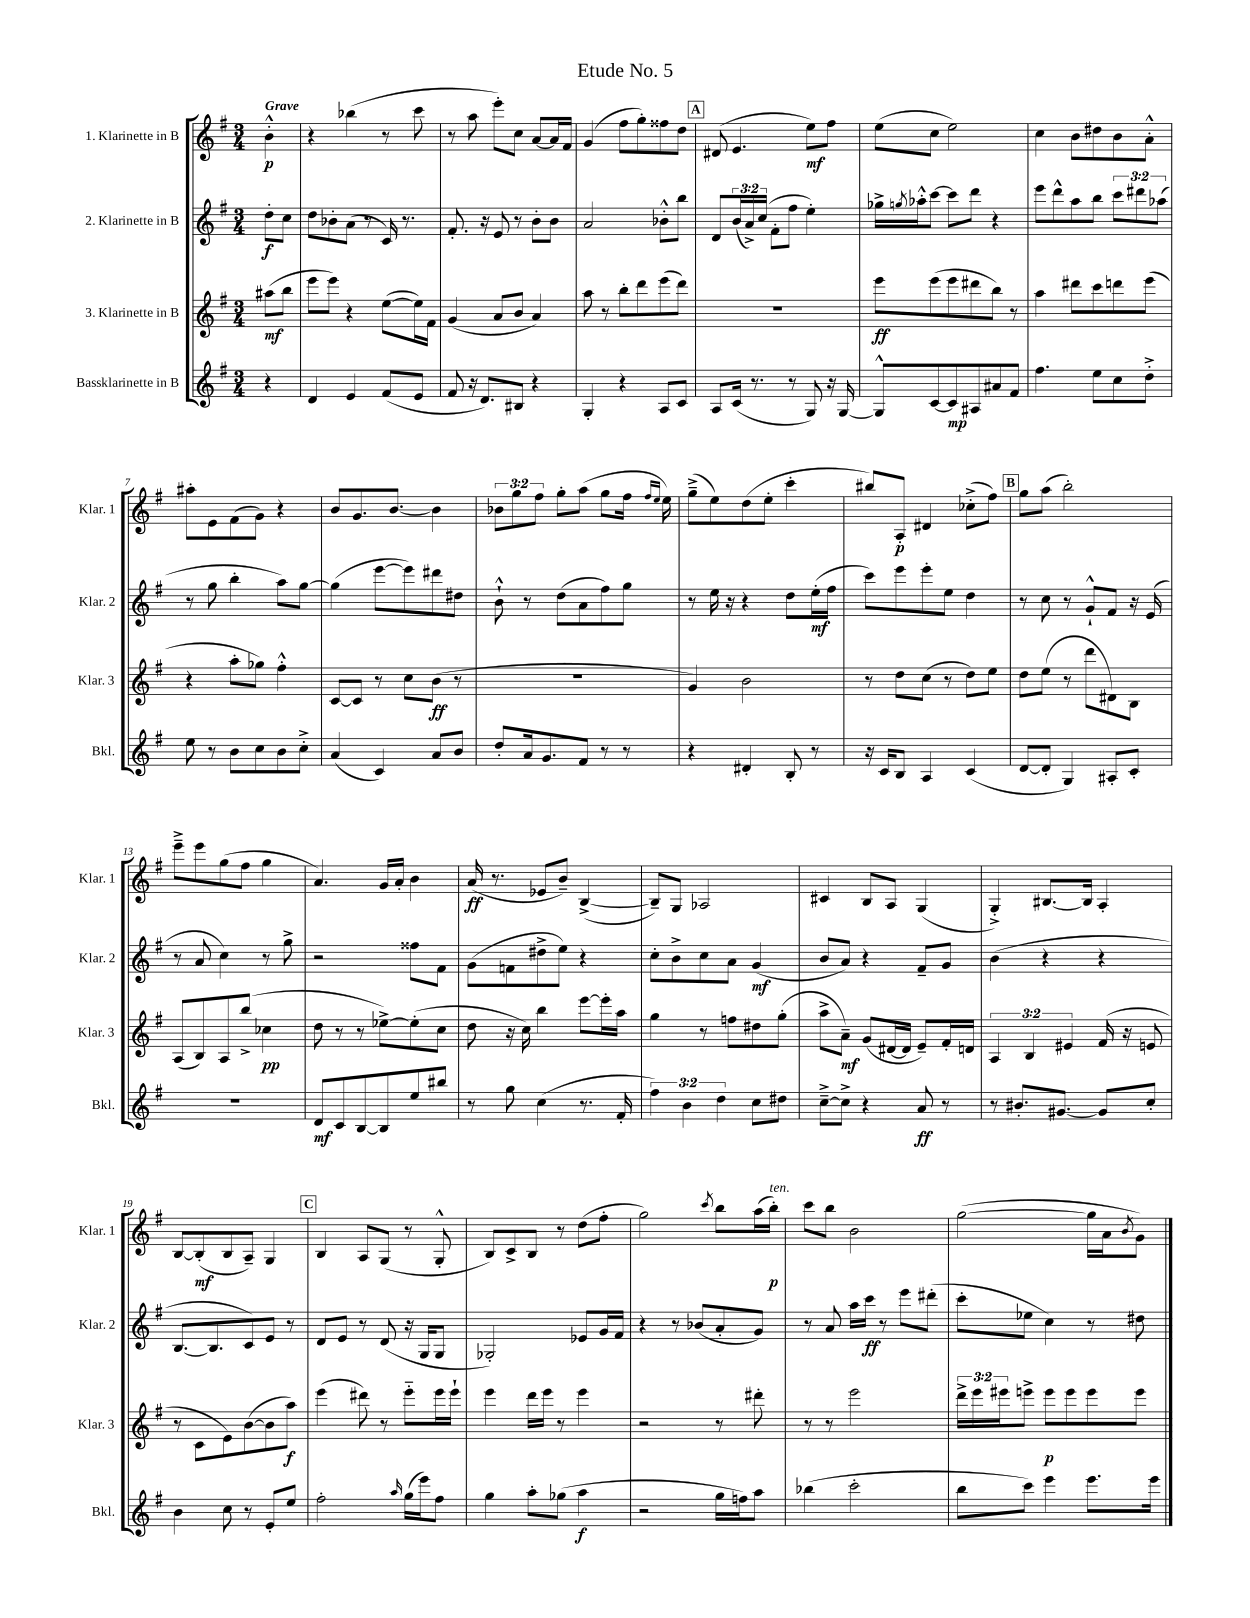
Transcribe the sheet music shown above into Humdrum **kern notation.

**kern	**dynam	**kern	**dynam	**kern	**dynam	**kern	**dynam
*part4	*part4	*part3	*part3	*part2	*part2	*part1	*part1
*staff4	*staff4	*staff3	*staff3	*staff2	*staff2	*staff1	*staff1
*I"Bassklarinette in B	*	*I"3. Klarinette in B	*	*I"2. Klarinette in B	*	*I"1. Klarinette in B	*
*I'Bkl.	*	*I'Klar. 3	*	*I'Klar. 2	*	*I'Klar. 1	*
*clefG2	*	*clefG2	*	*clefG2	*	*clefG2	*
*k[f#]	*	*k[f#]	*	*k[f#]	*	*k[f#]	*
*M3/4	*	*M3/4	*	*M3/4	*	*M3/4	*
=	=	=	=	=	=	=	=
!	!	!	!	!	!	!LO:TX:a:B:t=Grave	!
4r	.	(8aa#X\L	mf	8dd'\L	f	4b'^^\	p
.	.	8bb\J	.	8cc\J	.	.	.
=1	=1	=1	=1	=1	=1	=1	=1
4d/	.	8eee\L	.	8dd\L	.	4r	.
.	.	8eee\J)	.	8b-X'\	.	.	.
4e/	.	4r	.	(8a\J	.	(4bb-X\	.
.	.	.	.	8r	.	.	.
(8f#/L	.	([8ee\L	.	16c/)	.	8r	.
.	.	.	.	8.r	.	.	.
8e/J	.	16ee\L])	.	.	.	8ccc\	.
.	.	16f#\JJ	.	.	.	.	.
=2	=2	=2	=2	=2	=2	=2	=2
8f#/	.	(4g/	.	8.f#'/	.	8r	.
16r	.	.	.	.	.	8aa\	.
8.d/L)	.	.	.	16r	.	.	.
.	.	8a/L	.	8e/	.	8eee'\L)	.
8B#X/J	.	8b/J	.	8r	.	8cc\J	.
4r	.	4a/)	.	8b'\L	.	[8a/L	.
.	.	.	.	8b\J	.	16a/L]	.
.	.	.	.	.	.	16f#/JJ	.
=3	=3	=3	=3	=3	=3	=3	=3
4G'/	.	8aa\	.	2a/	.	(4g/	.
.	.	8r	.	.	.	.	.
4r	.	8bb'\L	.	.	.	8ff#\L	.
.	.	8ddd\	.	.	.	8gg'\)	.
8A/L	.	(8eee\	.	8b-X'^^\L	.	8ff##X\	.
8c/J	.	8ddd\J)	.	8bb\J	.	8dd\J	.
!!LO:REH:place=s1:t=A
=4	=4	=4	=4	=4	=4	=4	=4
8A/L	.	2.r	.	8d/L	.	(8d#X/	.
(16c/Jk	.	.	.	(24b/L	.	4.e/	.
.	.	.	.	24a^/)	.	.	.
8.r	.	.	.	.	.	.	.
.	.	.	.	(24cc/JJ	.	.	.
.	.	.	.	8f#'\L	.	.	.
8r	.	.	.	8ff#\J	.	.	.
8G/)	.	.	.	4ee'\)	.	8ee\L)	mf
16r	.	.	.	.	.	8ff#\J	.
[16G/	.	.	.	.	.	.	.
=5	=5	=5	=5	=5	=5	=5	=5
8G^^/L]	.	8eee\L	ff	16gg-X^\LL	.	(8ee\L	.
.	.	.	.	8qggn/	.	.	.
.	.	.	.	16aa-X'^^\J	.	.	.
[8c/	.	(8eee\	.	[8ccc\J	.	8cc\J	.
8c/]	mp	8eee\	.	8ccc\L]	.	2ee\)	.
8A#X/	.	8ddd#X\	.	8ddd\J	.	.	.
8a#X/	.	8bb\J)	.	4r	.	.	.
8f#/J	.	8r	.	.	.	.	.
=6	=6	=6	=6	=6	=6	=6	=6
4.ff#\	.	4aa\	.	8eee\L	.	4cc\	.
.	.	.	.	8ddd^^\	.	.	.
.	.	8ddd#X\L	.	8aa\	.	8b\L	.
8ee\L	.	8ccc\	.	8bb\J	.	8dd#X\	.
8cc\	.	8dddn\	.	12ccc\L	.	8b\	.
.	.	.	.	12ddd#X\	.	.	.
8dd'^\J	.	(8eee\J	.	.	.	8a'^^\J	.
.	.	.	.	(12aa-X\J	.	.	.
!!LO:LB:g=z
=7	=7	=7	=7	=7	=7	=7	=7
8ee\	.	4r	.	8r	.	8aa#X'\L	.
8r	.	.	.	8gg\	.	8e\	.
8b\L	.	8aa'\L	.	4bb'\	.	(8f#\	.
8cc\	.	8gg-X\J)	.	.	.	8g\J)	.
8b\	.	4ff#'^^\	.	8aa\L)	.	4r	.
8cc'^\J	.	.	.	[8gg\J	.	.	.
=8	=8	=8	=8	=8	=8	=8	=8
(4a/	.	[8c/L	.	(4gg\]	.	8b/L	.
.	.	8c/J]	.	.	.	8.g/	.
4c/)	.	8r	.	[8eee\L	.	.	.
.	.	.	.	.	.	[8.b/J	.
.	.	8cc\L	.	8eee\])	.	.	.
8a/L	.	(8b\J	ff	8ddd#X\	.	4b\]	.
8b/J	.	8r	.	8dd#X\J	.	.	.
=9	=9	=9	=9	=9	=9	=9	=9
8dd'/L	.	2.r	.	8b`^^\	.	12b-X\L	.
.	.	.	.	.	.	12gg\	.
16a/k	.	.	.	8r	.	.	.
.	.	.	.	.	.	12ff#\J	.
8.g/	.	.	.	.	.	.	.
.	.	.	.	(8dd\L	.	8gg'\L	.
8f#/J	.	.	.	8a\	.	(8aa\J	.
8r	.	.	.	8ff#\)	.	8gg\L	.
8r	.	.	.	8gg\J	.	16ff#\Jk	.
.	.	.	.	.	.	16qqff#/LL	.
.	.	.	.	.	.	16qqee/JJ	.
.	.	.	.	.	.	16ee\)	.
=10	=10	=10	=10	=10	=10	=10	=10
4r	.	4g/)	.	8r	.	(8gg~^\L	.
.	.	.	.	16ee\	.	8ee\)	.
.	.	.	.	16r	.	.	.
4d#X'/	.	2b\	.	4r	.	(8dd\	.
.	.	.	.	.	.	8ee'\J	.
8B'/	.	.	.	8dd\L	.	4ccc'\	.
8r	.	.	.	(16ee'\L	mf	.	.
.	.	.	.	16ff#\JJ	.	.	.
=11	=11	=11	=11	=11	=11	=11	=11
16r	.	8r	.	8ccc\L)	.	8bb#X/L)	.
16c/KL	.	.	.	.	.	.	.
8B/J	.	8dd\L	.	8eee\	.	8A'/J	p
4A/	.	(8cc\J	.	8eee'\	.	4d#X/	.
.	.	8r	.	8ee\J	.	.	.
(4c/	.	8dd\L)	.	4dd\	.	(8cc-X'^\L	.
.	.	8ee\J	.	.	.	8ff#\J)	.
!!LO:REH:place=s1:t=B
=12	=12	=12	=12	=12	=12	=12	=12
[8d/L	.	8dd\L	.	8r	.	8gg\L	.
8d'/J]	.	(8ee\J	.	8cc\	.	(8aa\J	.
4G/)	.	8r	.	8r	.	2bb'\)	.
.	.	8ddd\L	.	8g`^^/L	.	.	.
8A#X'/L	.	8d#X\)	.	8f#/J	.	.	.
8c'/J	.	8B\J	.	16r	.	.	.
.	.	.	.	(16e/	.	.	.
!!LO:LB:g=z
=13	=13	=13	=13	=13	=13	=13	=13
2.r	.	(8A/L	.	8r	.	8eee~^\L	.
.	.	8B/)	.	8a/	.	8eee\	.
.	.	8A/	.	4cc\)	.	(8gg\	.
.	.	(8bb^/J	.	.	.	8ff#\J	.
.	.	4cc-X\	pp	8r	.	4gg\	.
.	.	.	.	8gg^\	.	.	.
=14	=14	=14	=14	=14	=14	=14	=14
8d/L	mf	8dd\	.	2r	.	4.a/)	.
8c/	.	8r	.	.	.	.	.
[8B/	.	8r	.	.	.	.	.
8B/]	.	[8ee-X^\L)	.	.	.	16g/LL	.
.	.	.	.	.	.	16a'/JJ	.
8ee/	.	(8ee-'\]	.	8ff##X\L	.	4b\	.
8bb#X/J	.	8cc\J	.	8f#\J	.	.	.
=15	=15	=15	=15	=15	=15	=15	=15
8r	.	8dd\	.	(8g\L	.	(16a/	ff
.	.	.	.	.	.	8.r	.
8gg\	.	16r	.	8fn\	.	.	.
.	.	16cc\)	.	.	.	.	.
(4cc\	.	4bb\	.	8dd#X^\	.	8e-X/L	.
.	.	.	.	8ee\J)	.	8b~/J)	.
8.r	.	[8eee\L	.	4r	.	([4B^/	.
.	.	16eee'\L]	.	.	.	.	.
16f#'/	.	16aa\JJ	.	.	.	.	.
=16	=16	=16	=16	=16	=16	=16	=16
6ff#\)	.	4gg\	.	8cc'\L	.	8B~/L])	.
.	.	.	.	8b^\	.	8G/J	.
6b\	.	.	.	.	.	.	.
.	.	8r	.	8cc\	.	2A-X/	.
6dd\	.	.	.	.	.	.	.
.	.	8ffn\L	.	8a\J	.	.	.
8cc\L	.	8dd#X\	.	(4g/	mf	.	.
8dd#X\J	.	(8gg'\J	.	.	.	.	.
=17	=17	=17	=17	=17	=17	=17	=17
[8cc~^\L	.	8aa^\L	.	8b/L	.	4c#X/	.
8cc^\J]	.	8a~\J)	mf	8a/J)	.	.	.
4r	.	(8g/L	.	4r	.	8B/L	.
.	.	[16d#X/L	.	.	.	8A/J	.
.	.	16d#/JJ]	.	.	.	.	.
8a/	ff	8e~/L)	.	8f#~/L	.	(4G/	.
8r	.	16f#'/L	.	8g/J	.	.	.
.	.	16dn/JJ	.	.	.	.	.
=18	=18	=18	=18	=18	=18	=18	=18
8r	.	6A/	.	(4b\	.	4G'^/)	.
8.b#X'/L	.	.	.	.	.	.	.
.	.	6B/	.	.	.	.	.
.	.	.	.	4r	.	[8.B#X/L	.
[8.g#X/J	.	.	.	.	.	.	.
.	.	6e#X/	.	.	.	.	.
.	.	.	.	.	.	16B#/Jk]	.
8g#/L]	.	(16f#/	.	4r	.	4A'/	.
.	.	16r	.	.	.	.	.
8cc'/J	.	8en/	.	.	.	.	.
!!LO:LB:g=z
=19	=19	=19	=19	=19	=19	=19	=19
4b\	.	8r	.	[8.B/L	.	[8B/L	.
.	.	8c\L	.	.	.	(8B'/]	mf
.	.	.	.	8.B/]	.	.	.
8cc\	.	8e\)	.	.	.	8B/	.
8r	.	([8b\	.	8c/)	.	8A~/J)	.
8e'/L	.	8b\]	.	8e/J	.	4G/	.
8ee/J	.	8aa\J)	f	8r	.	.	.
!!LO:REH:place=s1:t=C
=20	=20	=20	=20	=20	=20	=20	=20
2ff#'\	.	(4eee\	.	8d/L	.	4B/	.
.	.	.	.	8e/J	.	.	.
.	.	8ddd#X\)	.	8r	.	8A/L	.
.	.	8r	.	(8d/	.	(8G/J	.
16qqaa/	.	.	.	.	.	.	.
(16gg\LL	.	8eee\L	.	16r	.	8r	.
16eee\J)	.	.	.	16G/KL	.	.	.
8ff#\J	.	16eee\L	.	8G/J	.	8G'^^/	.
.	.	16eee`\JJ	.	.	.	.	.
=21	=21	=21	=21	=21	=21	=21	=21
4gg\	.	4eee\	.	2G-X'/)	.	8B/L)	.
.	.	.	.	.	.	8c^/	.
8aa'\L	.	16ddd\LL	.	.	.	8B/J	.
.	.	16eee\JJ	.	.	.	.	.
(8gg-X\J	.	8r	.	.	.	8r	.
4aa\	f	4eee\	.	8e-X/L	.	(8dd\L	.
.	.	.	.	16g/L	.	8ff#'\J	.
.	.	.	.	16f#/JJ	.	.	.
=22	=22	=22	=22	=22	=22	=22	=22
2r	.	2r	.	4r	.	2gg\)	.
.	.	.	.	8r	.	.	.
.	.	.	.	(8b-X/L	.	.	.
.	.	.	.	.	.	8qccc/	.
16gg\LL	.	8r	.	8a'/	.	8bb\L	.
16ffn\J)	.	.	.	.	.	.	.
8aa\J	.	8ddd#X'\	.	8g/J)	.	(16aa\L	.
!	!	!	!	!	!	!LO:TX:a:i:t=ten.	!
.	.	.	.	.	.	16bb'\JJ)	p
=23	=23	=23	=23	=23	=23	=23	=23
(4bb-X\	.	8r	.	8r	.	8ccc\L	.
.	.	8r	.	8a/	.	8bb\J	.
2ccc'\	.	2eee\	.	16aa\LL	.	2b\	.
.	.	.	.	16ccc\JJ	ff	.	.
.	.	.	.	8r	.	.	.
.	.	.	.	8eee\L	.	.	.
.	.	.	.	(8ddd#X'\J	.	.	.
=24	=24	=24	=24	=24	=24	=24	=24
8bb\L	.	24ddd^\LL	.	8ccc'\L	.	([2gg\	.
.	.	24eee\	.	.	.	.	.
.	.	24eee#X\J	.	.	.	.	.
8ccc\J)	.	8eeen^\J	.	8ee-X\J	.	.	.
4eee\	.	8eee\L	p	4cc\)	.	.	.
.	.	8eee\	.	.	.	.	.
8.eee\L	.	8eee\	.	8r	.	16gg\LL]	.
.	.	.	.	.	.	16a\J	.
.	.	.	.	.	.	8qb/	.
.	.	8eee\J	.	8dd#X\	.	8g\J)	.
16eee\Jk	.	.	.	.	.	.	.
==	==	==	==	==	==	==	==
*-	*-	*-	*-	*-	*-	*-	*-
